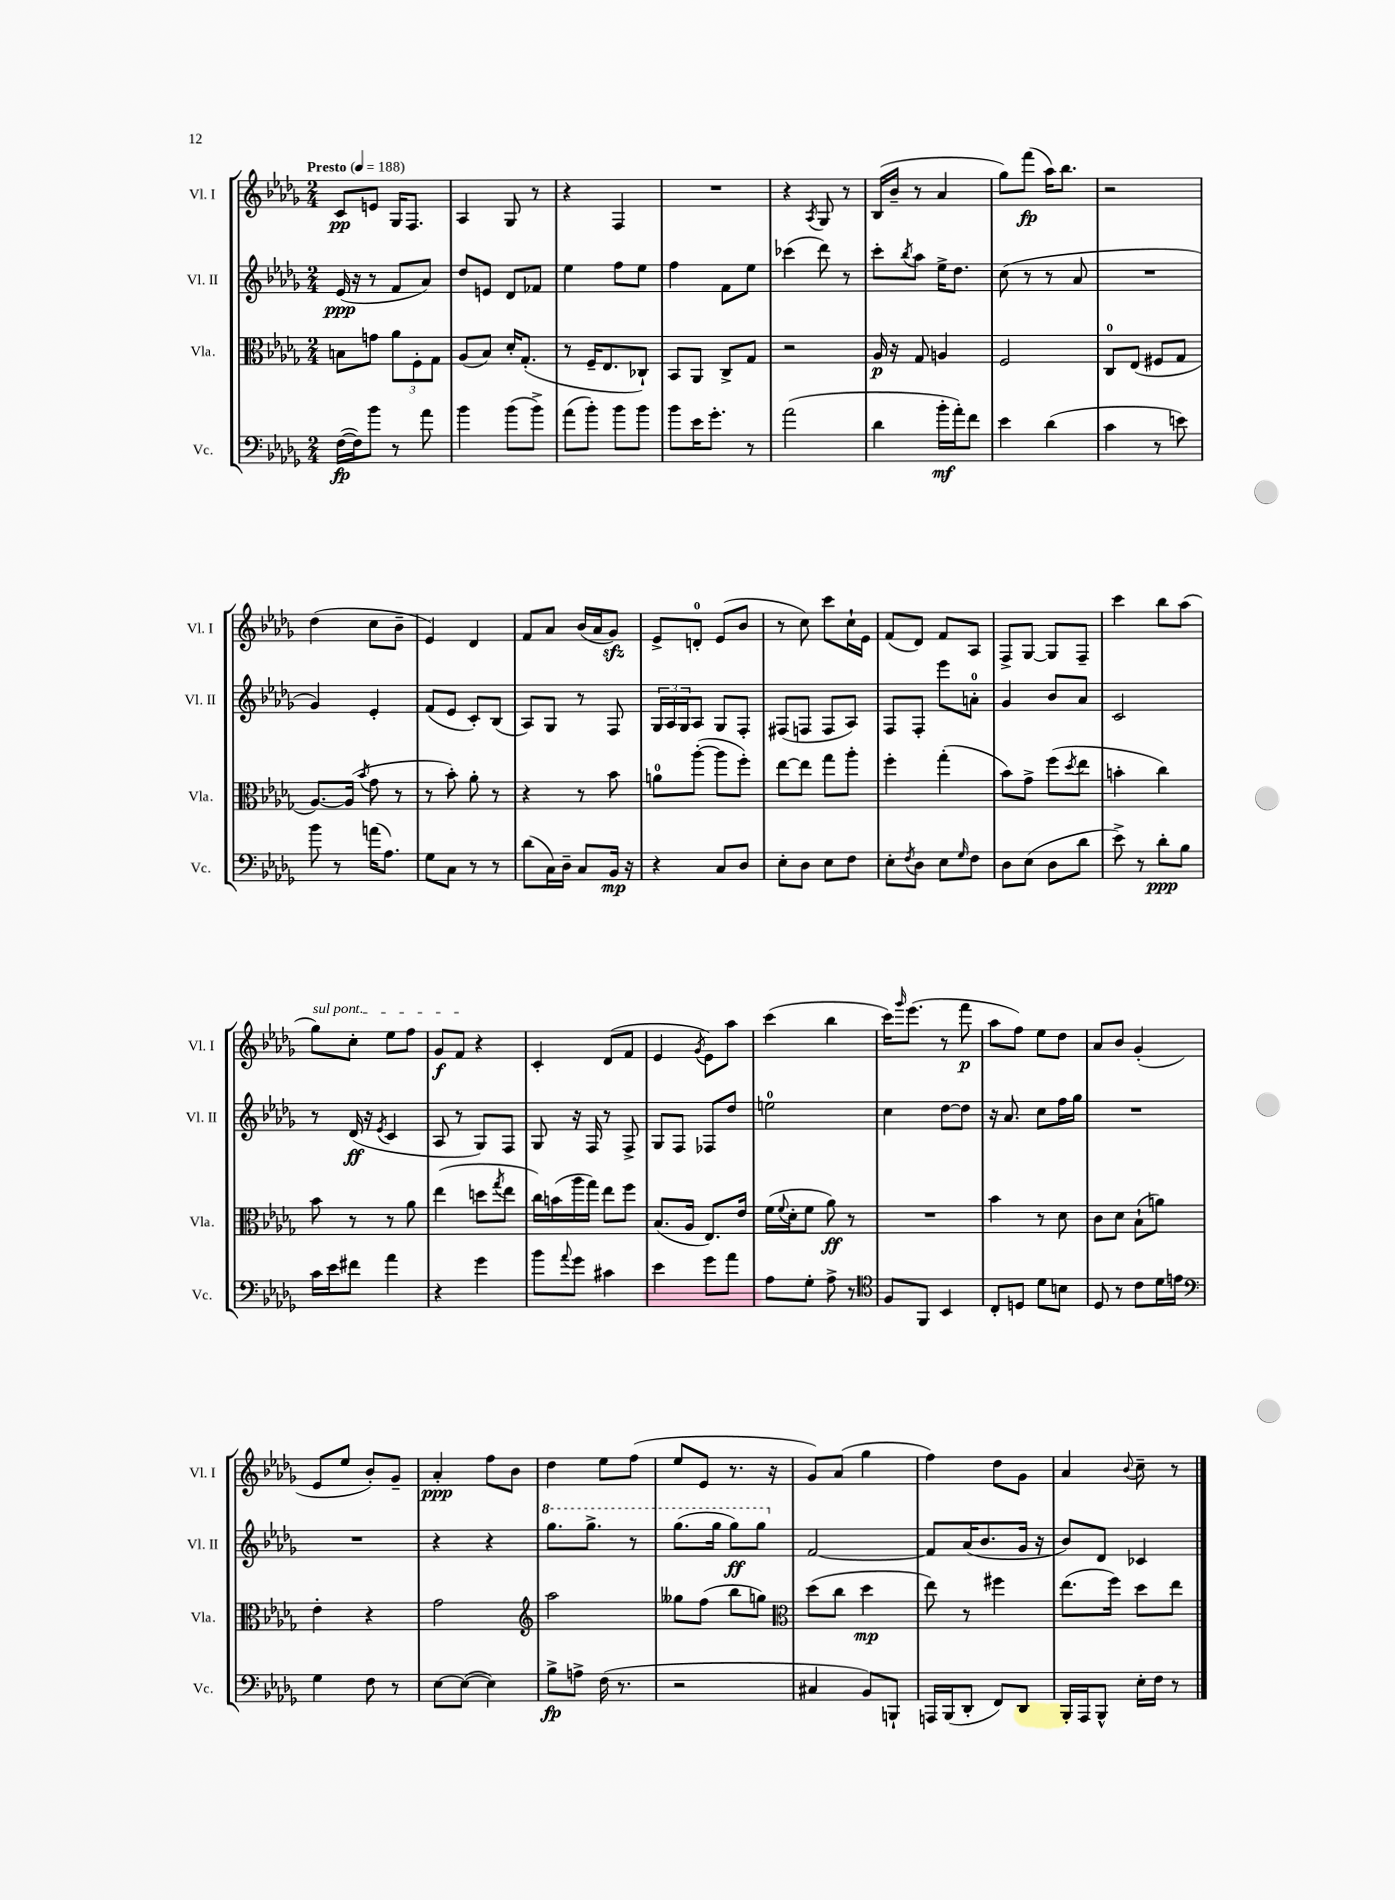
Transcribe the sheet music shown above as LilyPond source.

<<
\new StaffGroup <<
\new Staff = "s0" \with { instrumentName = "Vl. I" shortInstrumentName = "Vl. I" } {
    \clef treble \key des \major \numericTimeSignature \time 2/4 \tempo "Presto" 4 = 188
    c'8\pp e'8 ges16 f8. |
    aes4 ges8 r8 |
    r4 f4 |
    R2 |
    r4 \acciaccatura { aes8 } ges8 r8 |
    bes16( bes'16-- r8 aes'4 |
    ges''8) f'''8\fp( aes''16) bes''8. |
    r2 |
    des''4( c''8 bes'8-- |
    ees'4) des'4 |
    f'8 aes'8 bes'16( aes'16 ges'8\sfz) |
    ees'8-> d'8-0-. ees'8( bes'8 |
    r8 c''8) c'''8 c''16-! ees'16 |
    f'8( des'8) f'8 aes8 |
    f8-> ges8~ ges8 f8-- |
    c'''4 bes''8 aes''8( |
    \once \override TextSpanner.bound-details.left.text = \markup { \italic "sul pont." } ges''8\startTextSpan) c''8-. ees''8 f''8 |
    ges'8\f f'8\stopTextSpan r4 |
    c'4-. des'8( f'8 |
    ees'4 \acciaccatura { ges'8 } ees'8) aes''8 |
    c'''4( bes''4 |
    c'''16) \grace { ges'''16 } ees'''8.( r8 f'''8\p |
    aes''8 f''8) ees''8 des''8 |
    aes'8 bes'8 ges'4-.( |
    ees'8 ees''8 bes'8-.) ges'8-- |
    aes'4-.\ppp f''8 bes'8 |
    des''4 ees''8 f''8( |
    ees''8 ees'8 r8. r16 |
    ges'8) aes'8( ges''4 |
    f''4) des''8 ges'8 |
    aes'4 \appoggiatura { bes'8 } c''8-- r8 \bar "|." |
}
\new Staff = "s1" \with { instrumentName = "Vl. II" shortInstrumentName = "Vl. II" } {
    \clef treble \key des \major \numericTimeSignature \time 2/4
    ees'16\ppp( r16 r8 f'8 aes'8) |
    des''8 e'8 des'8 fes'8 |
    ees''4 f''8 ees''8 |
    f''4 f'8 ees''8 |
    ces'''4( des'''8) r8 |
    c'''8-. \acciaccatura { bes''8 } aes''8 ees''16-> des''8. |
    c''8( r8 r8 aes'8 |
    R2 |
    ges'4) ees'4-. |
    f'8( ees'8 c'8-.) bes8( |
    aes8) ges8 r8 f8 |
    \tuplet 3/2 { ges16 aes16 ges16 } aes8 ges8 f8-. |
    fis8( f8 f8 aes8) |
    f8 f8-. ees'''8 a'8-0-. |
    ges'4 bes'8 aes'8 |
    c'2 |
    r8 des'16\ff( r16 \acciaccatura { ees'8 } c'4 |
    aes8 r8 ges8) f8 |
    ges8 r16 f16 r8 f8-> |
    ges8 f8 fes8 des''8 |
    e''2-0 |
    c''4 des''8~ des''8 |
    r16 aes'8. c''8 f''16 ges''16 |
    R2 |
    R2 |
    r4 r4 |
    \ottava #1 ges'''8. ges'''8.-> r8 |
    ges'''8.( ges'''16 ges'''8\ff) ges'''8 \ottava #0 |
    f'2~ |
    f'8 aes'16( bes'8. ges'16 r16 |
    bes'8) des'8 ces'4 \bar "|." |
}
\new Staff = "s2" \with { instrumentName = "Vla." shortInstrumentName = "Vla." } {
    \clef alto \key des \major \numericTimeSignature \time 2/4
    b8 g'8 \tuplet 3/2 { aes'8 f8-. ges8 } |
    aes8( bes8) des'16-. ges8.-.( |
    r8 f16-- ees8. ces8-!) |
    bes,8 aes,8 c8-> ges8 |
    r2 |
    aes16\p r16 ges8 a4 |
    f2 |
    c8-0 ees8( fis8 ges8 |
    aes8.~) aes16( \acciaccatura { bes'8 } ges'8 r8 |
    r8 bes'8-.) aes'8-. r8 |
    r4 r8 bes'8 |
    a'8-0 aes''8~-.( aes''8 f''8-.) |
    ees''8~ ees''8 ges''8 aes''8-. |
    f''4-. ges''4-.( |
    bes'8) ges'8-> f''8( \acciaccatura { des''8 } ees''8 |
    b'4-. c''4) |
    bes'8 r8 r8 aes'8 |
    ees''4( d''8 \acciaccatura { ges''8 } ees''8 |
    c''16) b'16( aes''16 ges''16) ees''8 f''8 |
    bes8.( aes16 ees8.) ees'16 |
    f'16( \appoggiatura { f'8 } des'16-. f'8 aes'8\ff) r8 |
    R2 |
    bes'4 r8 des'8 |
    c'8 des'8 bes8-!( a'8) |
    ees'4-. r4 |
    ges'2 |
    \clef treble aes''2 |
    geses''8 f''8( bes''8 g''8) |
    \clef alto des''8( c''8 des''4\mp |
    ees''8) r8 fis''4 |
    ees''8.( f''16) des''8 ees''8 \bar "|." |
}
\new Staff = "s3" \with { instrumentName = "Vc." shortInstrumentName = "Vc." } {
    \clef bass \key des \major \numericTimeSignature \time 2/4
    f16~\fp( f16) bes'8 r8 aes'8 |
    bes'4 bes'8( bes'8->) |
    aes'8( bes'8-.) bes'8 bes'8 |
    bes'8 ees'16 ges'8.-. r8 |
    aes'2( |
    des'4 bes'16-.\mf aes'16-.) f'8 |
    ees'4 des'4( |
    c'4 r8 e'8) |
    bes'8 r8 a'16( aes8.) |
    ges8 c8 r8 r8 |
    des'8( c16) des16-- c8 bes,16\mp r16 |
    r4 c8 des8 |
    ees8-. des8 ees8 f8 |
    ees8-. \acciaccatura { f8 } des8 ees8 \grace { ges16 } f8 |
    des8 ees8( des8 des'8 |
    ees'8->) r8 des'8-.\ppp bes8 |
    c'16 ees'16 fis'8 aes'4 |
    r4 ges'4 |
    bes'8 \appoggiatura { aes'8 } ges'8 cis'4 |
    ees'4 ges'8 aes'8 |
    aes8 ges8-. aes8-> r8 |
    \clef tenor f8 f,8 bes,4 |
    c8-. d8 des'8 b8 |
    des8 r8 c'8 des'16 e'16 |
    \clef bass ges4 f8 r8 |
    ees8~ ees8~( ees4) |
    bes8->\fp a8-> f16( r8. |
    r2 |
    cis4 bes,8) b,,8-! |
    a,,16 bes,,16( des,8-. f,8) des,8 |
    bes,,16-. aes,,16 bes,,8-^ ees16-. f16 r8 \bar "|." |
}
>>
>>
\layout { \context { \Score \remove "Bar_number_engraver" } }
